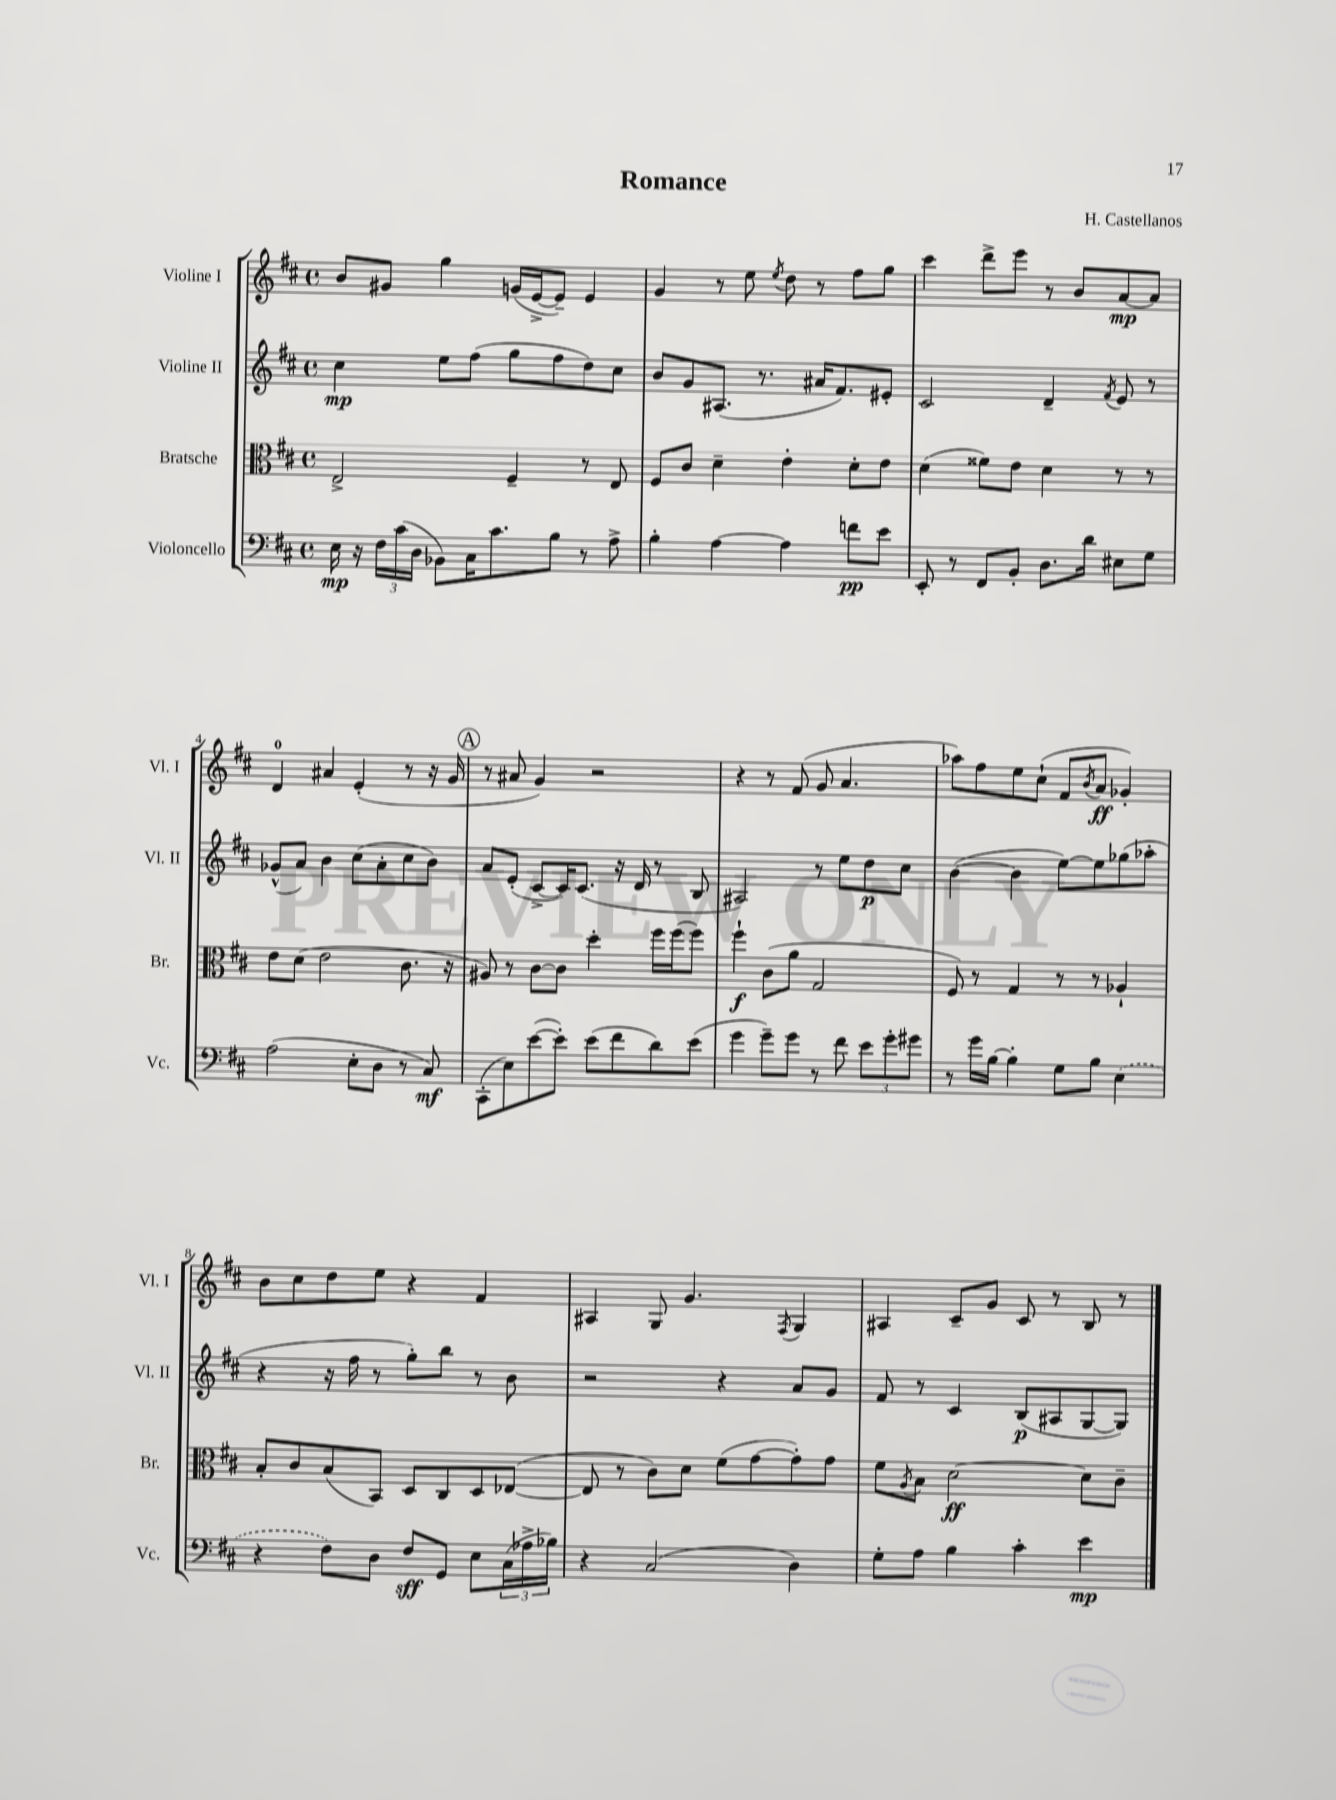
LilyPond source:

\header { title = "Romance" composer = "H. Castellanos" }
<<
\new StaffGroup <<
\new Staff = "s0" \with { instrumentName = "Violine I" shortInstrumentName = "Vl. I" } {
    \clef treble \key d \major \defaultTimeSignature \time 4/4
    b'8 gis'8 g''4 g'16( e'16~-> e'8--) e'4 |
    g'4 r8 e''8 \acciaccatura { e''8 } d''8 r8 fis''8 g''8 |
    cis'''4 d'''8-> e'''8 r8 b'8 a'8~\mp a'8 |
    d'4-0 ais'4 e'4-.( r8 r16 g'16 |
    \mark \markup { \circle "A" } r8 ais'8 g'4) r2 |
    r4 r8 fis'8( g'8 a'4. |
    aes''8) fis''8 e''8 cis''8-!( fis'8 \acciaccatura { b'8 } a'8\ff ges'4-.) |
    b'8 cis''8 d''8 e''8 r4 fis'4 |
    ais4 g8 g'4. \acciaccatura { fis8 } g4 |
    ais4 cis'8-- g'8 cis'8 r8 b8 r8 \bar "|." |
}
\new Staff = "s1" \with { instrumentName = "Violine II" shortInstrumentName = "Vl. II" } {
    \clef treble \key d \major \defaultTimeSignature \time 4/4
    cis''4\mp e''8 fis''8( g''8 fis''8 d''8) cis''8 |
    b'8 g'8 ais8.( r8. ais'16 fis'8.) eis'8-. |
    cis'2 d'4-- \acciaccatura { fis'8 } e'8 r8 |
    ges'8-^( a'8) b'4 cis''8( a'8-. cis''8 b'8) |
    \mark \markup { \circle "A" } a'8 e'8-.( cis'8~-> cis'16) cis'8.( r16 d'16 r8 b8 |
    ais2) r8 e''8 d''8\p cis''8 |
    b'4~( b'4 e''8~) e''8 ges''8( aes''8-. |
    r4 r16 fis''16 r8 g''8-.) b''8 r8 b'8 |
    r2 r4 a'8 g'8 |
    fis'8 r8 cis'4 b8\p( ais8 g8~ g8) \bar "|." |
}
\new Staff = "s2" \with { instrumentName = "Bratsche" shortInstrumentName = "Br." } {
    \clef alto \key d \major \defaultTimeSignature \time 4/4
    e2-> fis4-- r8 e8 |
    fis8 cis'8 d'4-- e'4-. d'8-. e'8 |
    d'4( fisis'8) e'8 d'4 r8 r8 |
    e'8 d'8( e'2 cis'8. r16 |
    \mark \markup { \circle "A" } ais8) r8 cis'8~ cis'8 d''4-. fis''16 fis''16( fis''8) |
    fis''4-!\f cis'8( a'8 g2 |
    fis8) r8 g4 r8 r8 aes4-! |
    b8-. cis'8 b8( b,8) d8 cis8 d8 ees8~( |
    ees8 r8 cis'8) d'8 fis'8( g'8~ g'8-.) g'8 |
    fis'8 \acciaccatura { a8 } b8 d'2~\ff d'8 cis'8-- \bar "|." |
}
\new Staff = "s3" \with { instrumentName = "Violoncello" shortInstrumentName = "Vc." } {
    \clef bass \key d \major \defaultTimeSignature \time 4/4
    e16\mp r16 \tuplet 3/2 { fis16 cis'16( d16 } bes,8) cis16 cis'8. b8 r8 a8-> |
    b4-. a4~ a4 f'8\pp e'8 |
    e,8-. r8 fis,8 b,8-. d8. d'16 eis8 g8 |
    a2( e8-. d8 r8 cis8\mf) |
    \mark \markup { \circle "A" } cis,8-.( e8) e'8~( e'8-.) e'8( fis'8 d'8) e'8( |
    g'4 g'8--) g'8 r8 fis'8 \tuplet 3/2 { e'8 g'8-. gis'8 } |
    r8 g'16 b16~ b4-. g8 b8 \once \slurDashed e4( |
    r4 fis8) d8 fis8\sff g,8 e8 \tuplet 3/2 { cis16( aes16-> bes16) } |
    r4 cis2( d4) |
    g8-. a8 b4 cis'4-. e'4\mp \bar "|." |
}
>>
>>
